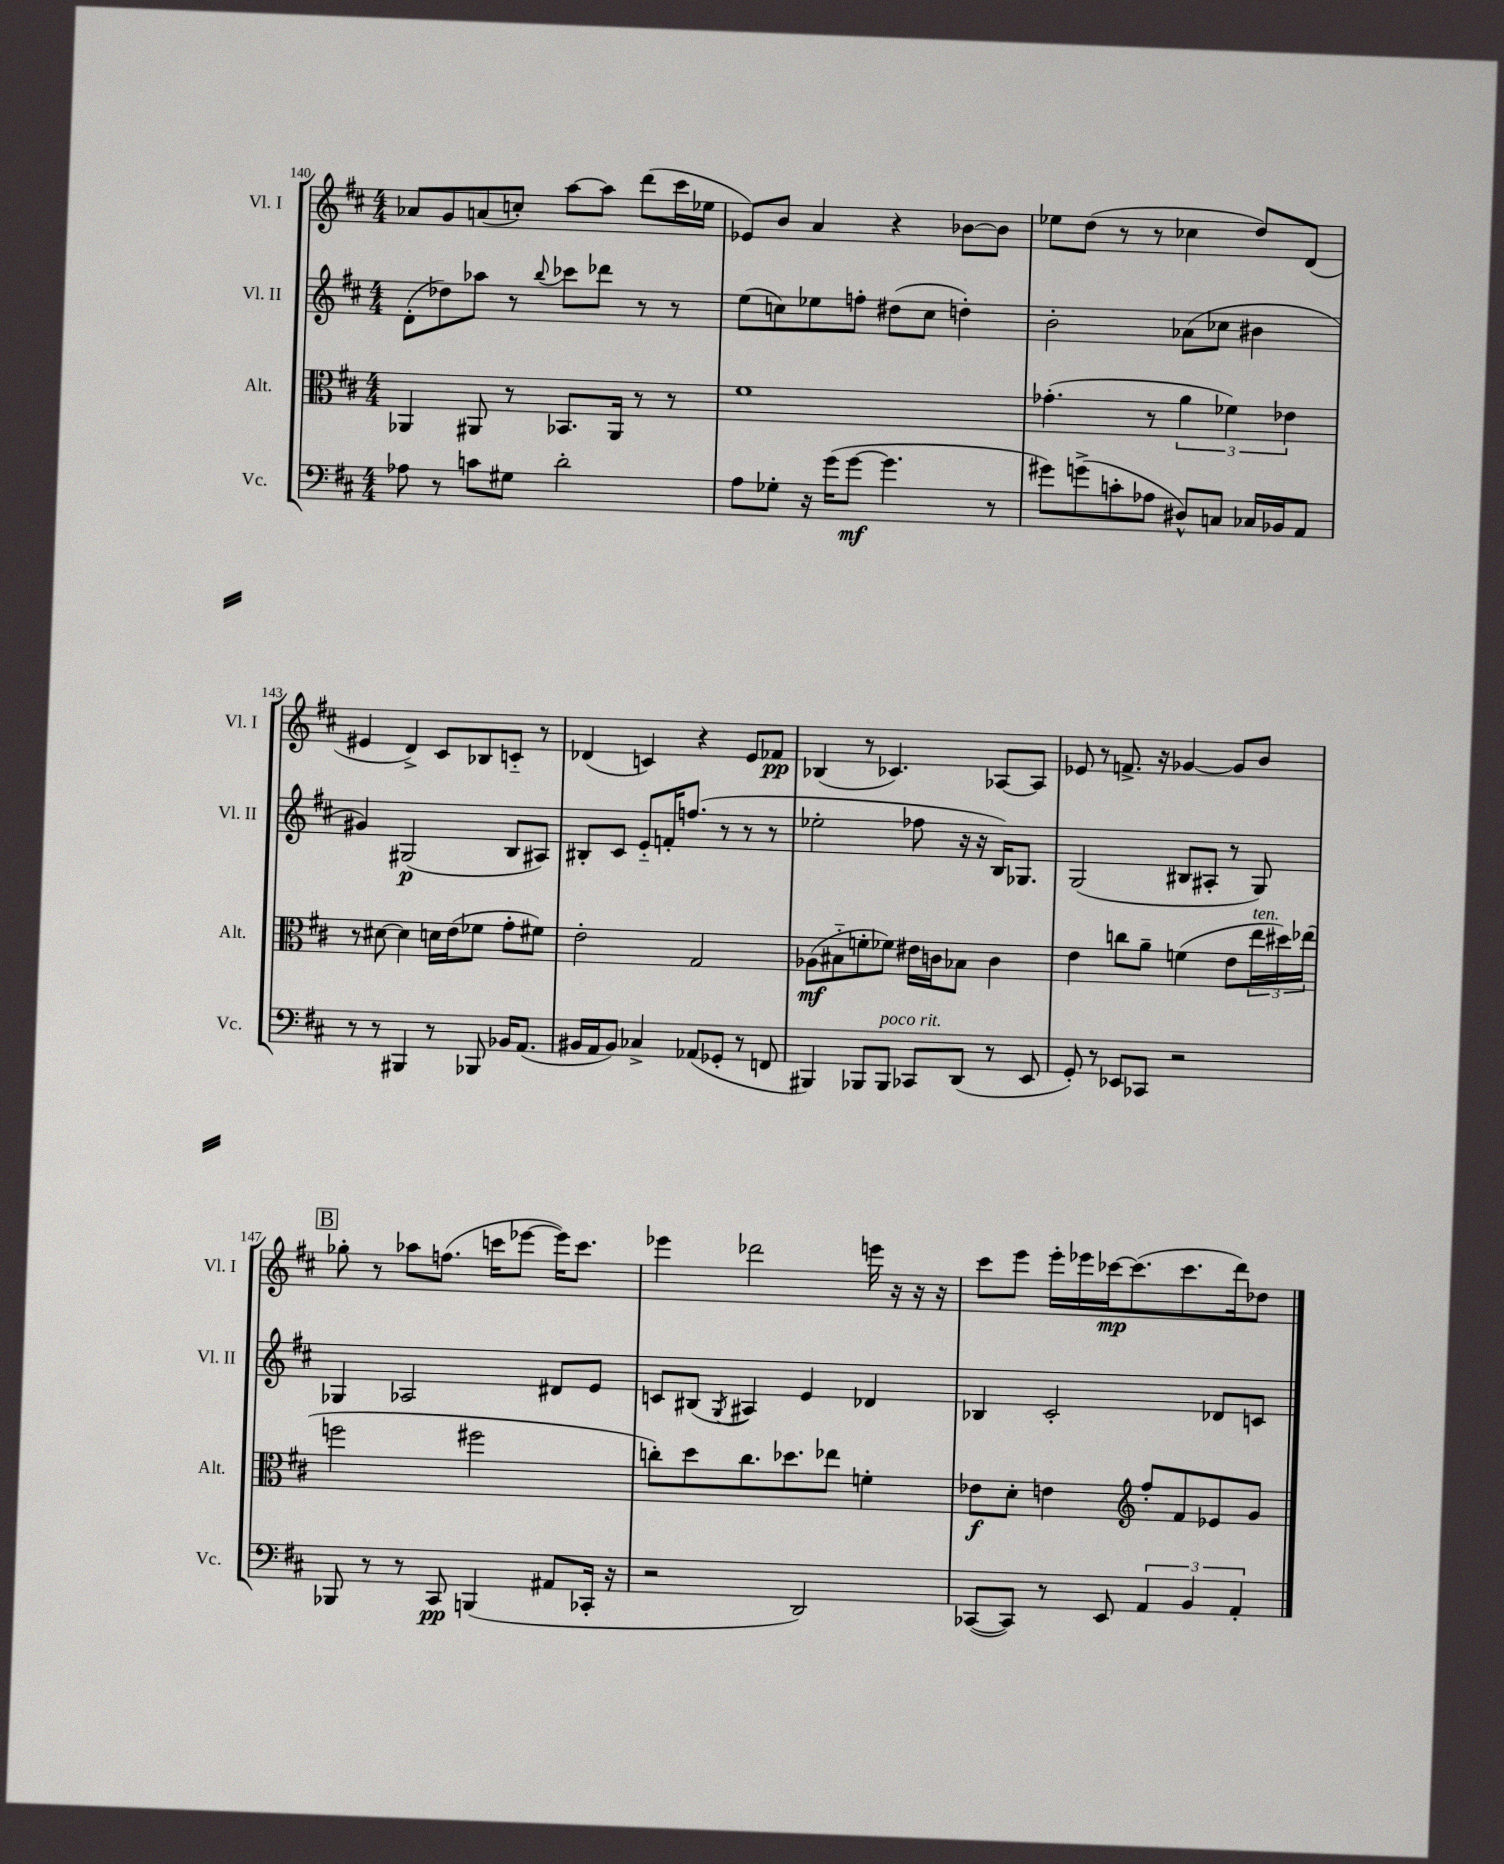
<<
\new StaffGroup <<
\new Staff = "s0" \with { instrumentName = "Vl. I" shortInstrumentName = "Vl. I" } {
    \clef treble \key d \major \numericTimeSignature \time 4/4
    aes'8 g'8 a'8( c''8-.) a''8~ a''8 d'''8( cis'''16 ees''16 |
    ees'8) b'8 a'4 r4 bes'8~ bes'8 |
    ees''8 d''8( r8 r8 ces''4 d''8) d'8( |
    eis'4 d'4->) cis'8 bes8 c'8-_ r8 |
    des'4( c'4) r4 e'8 fes'8\pp |
    bes4( r8 ces'4.) aes8~ aes8 |
    ees'8 r8 f'8.-> r16 ges'4~ ges'8 b'8 |
    \mark \markup { \box "B" } ges''8-. r8 aes''8 f''8.( c'''16 ees'''8~ ees'''16) c'''8. |
    ees'''4 des'''2 e'''16 r16 r16 r16 |
    cis'''8 e'''8 e'''16-. ees'''16 ces'''16~\mp ces'''8.( ces'''8. d'''16) des''8 \bar "|." |
}
\new Staff = "s1" \with { instrumentName = "Vl. II" shortInstrumentName = "Vl. II" } {
    \clef treble \key d \major \numericTimeSignature \time 4/4
    d'8-.( des''8) aes''8 r8 \appoggiatura { b''8 } ces'''8 des'''8 r8 r8 |
    e''8( c''8) ees''8 f''8-. dis''8( c''8 d''4-.) |
    b'2-. aes'8( ces''8 bis'4 |
    gis'4) gis2\p( b8 ais8) |
    bis8-. cis'8 e'8-_ f'16-. f''8.( r8 r8 r8 |
    ees''2-. fes''8 r16 r16 b16) ges8. |
    g2( bis8 ais8-. r8 g8) |
    \mark \markup { \box "B" } ges4 aes2 dis'8 e'8 |
    c'8 bis8( \acciaccatura { g8 } ais4) e'4 des'4 |
    bes4 cis'2-. des'8 c'8 \bar "|." |
}
\new Staff = "s2" \with { instrumentName = "Alt." shortInstrumentName = "Alt." } {
    \clef alto \key d \major \numericTimeSignature \time 4/4
    aes,4 ais,8 r8 bes,8. ais,16 r8 r8 |
    fis'1 |
    ges'4.-.( r8 \tuplet 3/2 { a'4 fes'4) ees'4 } |
    r8 dis'8~ dis'4 d'16 e'16( fes'8 g'8-. fis'8) |
    e'2-. g2 |
    aes8\mf( bis8-_ f'8-. fes'8) eis'16 c'16 bes8 c'4 |
    e'4 c''8 a'8-- f'4( e'8 \tuplet 3/2 { e''16^\markup { \italic "ten." } dis''16) ees''16( } |
    \mark \markup { \box "B" } f''2 fis''2 |
    c''8-.) d''8 c''8. des''8. ees''8 f'4-. |
    ees'8\f d'8-. e'4 \clef treble fis''8-. fis'8 ees'8 g'8 \bar "|." |
}
\new Staff = "s3" \with { instrumentName = "Vc." shortInstrumentName = "Vc." } {
    \clef bass \key d \major \numericTimeSignature \time 4/4
    aes8 r8 c'8 gis8 d'2-. |
    a8 ges8-. r16 g'16( g'8~\mf g'4. r8 |
    gis'8) g'8->( c'8-. aes8 dis8-^) c8 ces16 bes,16 a,8 |
    r8 r8 bis,,4 r8 bes,,8 bes,16 a,8.( |
    bis,16 a,16 bis,8) ces4-> aes,8( ges,8-. r8 f,8 |
    bis,,4) bes,,8 bes,,8^\markup { \italic "poco rit." } ces,8 d,8( r8 e,8 |
    g,8-.) r8 ees,8 ces,8 r2 |
    \mark \markup { \box "B" } bes,,8 r8 r8 cis,8\pp b,,4( ais,8 ces,16-. r16 |
    r2 d,2) |
    ces,8~( ces,8) r8 e,8 \tuplet 3/2 { a,4 b,4 a,4-. } \bar "|." |
}
>>
>>
\layout { \context { \Score currentBarNumber = #140 } }
